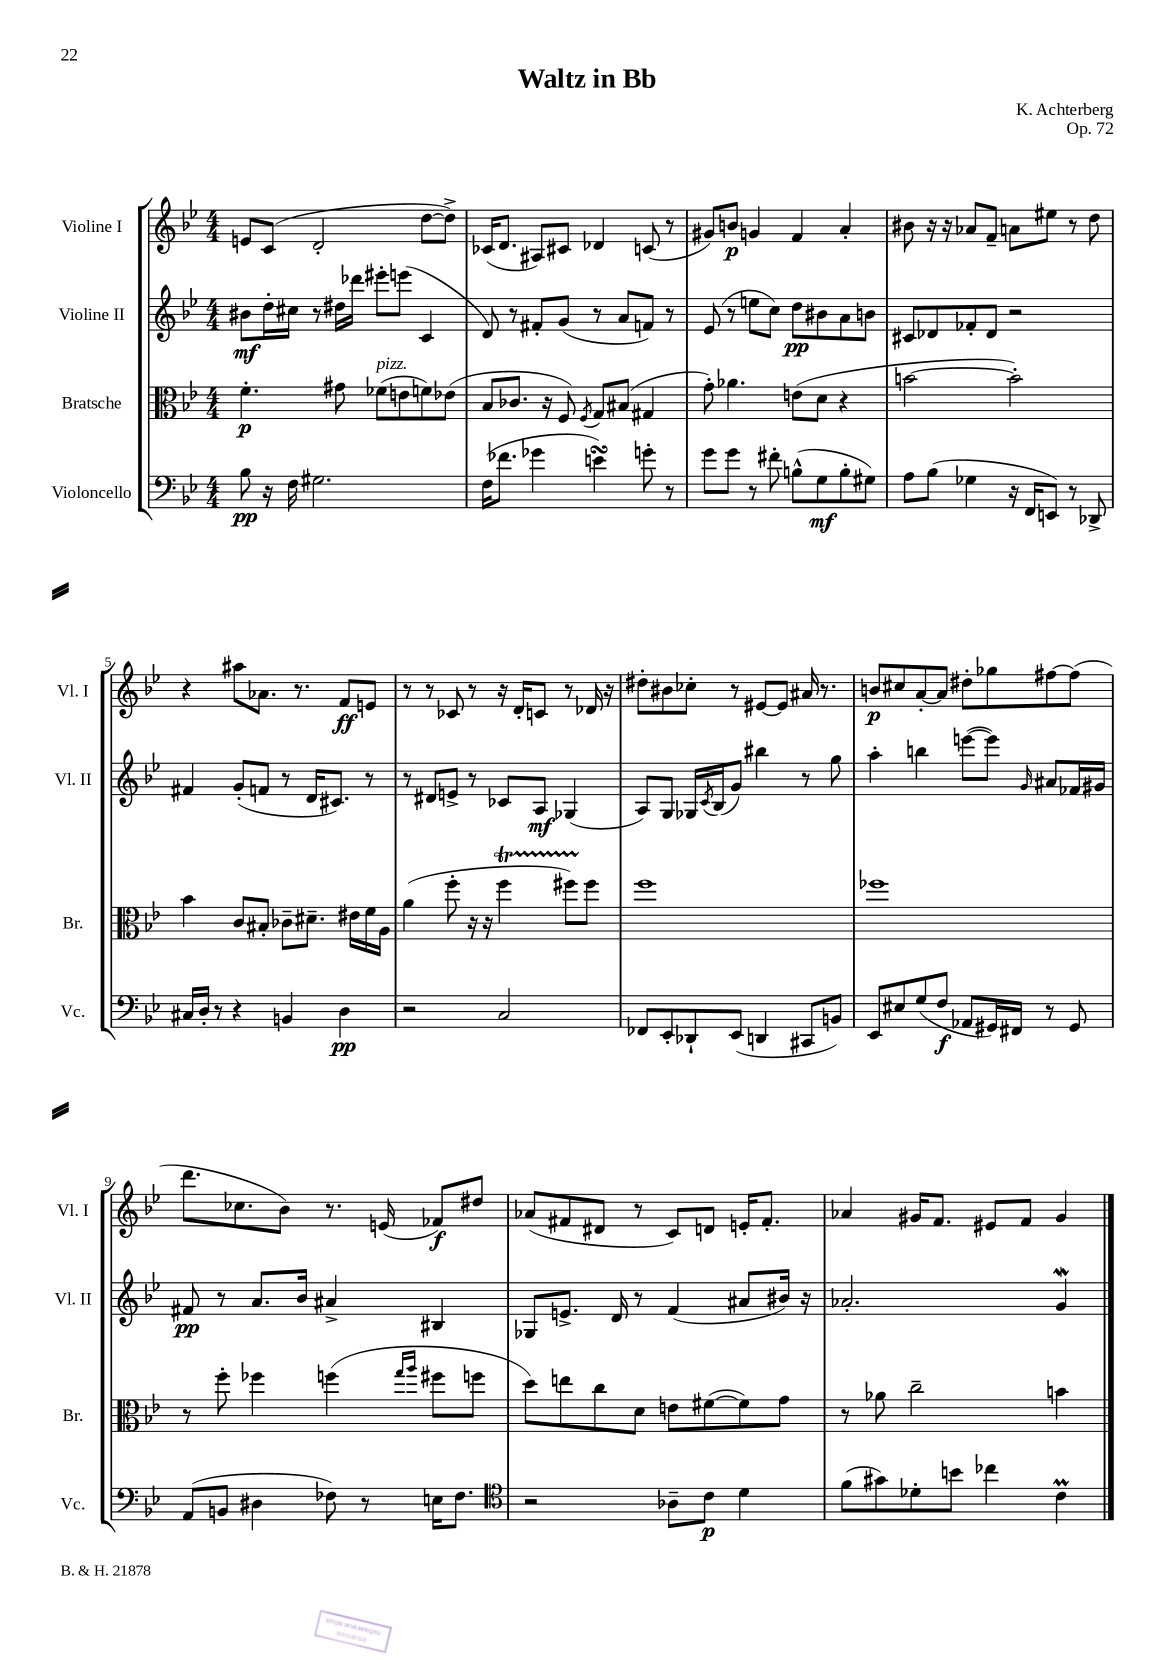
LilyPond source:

\header { title = "Waltz in Bb" composer = "K. Achterberg" opus = "Op. 72" }
<<
\new StaffGroup <<
\new Staff = "s0" \with { instrumentName = "Violine I" shortInstrumentName = "Vl. I" } {
    \clef treble \key bes \major \numericTimeSignature \time 4/4
    e'8 c'8( d'2-. d''8~ d''8->) |
    ces'16( d'8. ais8) cis'8 des'4 c'8( r8 |
    gis'8) b'8\p g'4 f'4 a'4-. |
    bis'8 r16 r16 aes'8 f'8-- a'8 eis''8 r8 d''8 |
    r4 ais''8 aes'8. r8. f'8\ff e'8 |
    r8 r8 ces'8 r8 r16 d'16-. c'8 r8 des'16 r16 |
    dis''8-. bis'8 ces''8-. r8 eis'8~ eis'8 ais'16 r8. |
    b'8\p cis''8 a'8~-. a'8 dis''8-. ges''8 fis''8~ fis''8( |
    d'''8. ces''8. bes'8) r8. e'16( fes'8\f) dis''8 |
    aes'8( fis'8 dis'8 r8 c'8) d'8 e'16-. fis'8.-. |
    aes'4 gis'16 f'8. eis'8 f'8 gis'4 \bar "|." |
}
\new Staff = "s1" \with { instrumentName = "Violine II" shortInstrumentName = "Vl. II" } {
    \clef treble \key bes \major \numericTimeSignature \time 4/4
    bis'8\mf d''16-. cis''16 r8 dis''16 des'''16 eis'''8-. e'''8( c'4 |
    d'8) r8 fis'8-. g'8( r8 a'8 f'8) r8 |
    ees'8( r8 e''8 c''8) d''8\pp bis'8 a'8 b'8 |
    cis'8 des'8 fes'8-. des'8 r2 |
    fis'4 g'8-.( f'8 r8 d'16 cis'8.) r8 |
    r8 dis'8 e'8-> r8 ces'8 a8\mf ges4( |
    a8) g8 ges16 \acciaccatura { c'8 } bes16( g'8) bis''4 r8 g''8 |
    a''4-. b''4 e'''8~( e'''8) \grace { g'16 } ais'8 fes'16 gis'16 |
    fis'8\pp r8 a'8. bes'16 ais'4-> bis4 |
    ges8 e'8.-> d'16 r8 f'4( ais'8 bis'16) r16 |
    aes'2.-. g'4\mordent \bar "|." |
}
\new Staff = "s2" \with { instrumentName = "Bratsche" shortInstrumentName = "Br." } {
    \clef alto \key bes \major \numericTimeSignature \time 4/4
    f'4.-.\p gis'8 fes'8^\markup { \italic "pizz." }( e'8 f'8) ees'8( |
    bes8 ces'8. r16 f8) \acciaccatura { f8 } g8 bis8( gis4 |
    g'8-.) aes'4. e'8( d'8 r4 |
    b'2~ b'2-.) |
    bes'4 c'8 bis8-. ces'8-- dis'8.-- eis'16 f'16 a16 |
    a'4( f''8-. r16 r16 f''4\startTrillSpan fis''8) fis''8\stopTrillSpan |
    f''1 |
    fes''1 |
    r8 f''8-. fes''4 f''4( \grace { g''16 a''16 } fis''8 f''8 |
    d''8) e''8 c''8 d'8 e'8 fis'8~( fis'8) g'8 |
    r8 aes'8 c''2-- b'4 \bar "|." |
}
\new Staff = "s3" \with { instrumentName = "Violoncello" shortInstrumentName = "Vc." } {
    \clef bass \key bes \major \numericTimeSignature \time 4/4
    bes8\pp r16 f16 gis2. |
    f16( fes'8. ges'4 e'4\turn) g'8-. r8 |
    g'8 g'8 r8 fis'8-. b8-^( g8\mf b8-. gis8) |
    a8 bes8( ges4 r16 f,16 e,8) r8 des,8-> |
    cis16 d16-. r8 r4 b,4 d4\pp |
    r2 c2 |
    fes,8 ees,8-. des,8-! ees,8( d,4 cis,8 b,8) |
    ees,8 eis8 g8( f8\f aes,8 gis,16) fis,16 r8 gis,8 |
    a,8( b,8 dis4 fes8) r8 e16 fes8. |
    \clef tenor r2 aes8-- c'8\p d'4 |
    f'8( gis'8) des'8-. b'8 ces''4 c'4\prall \bar "|." |
}
>>
>>
